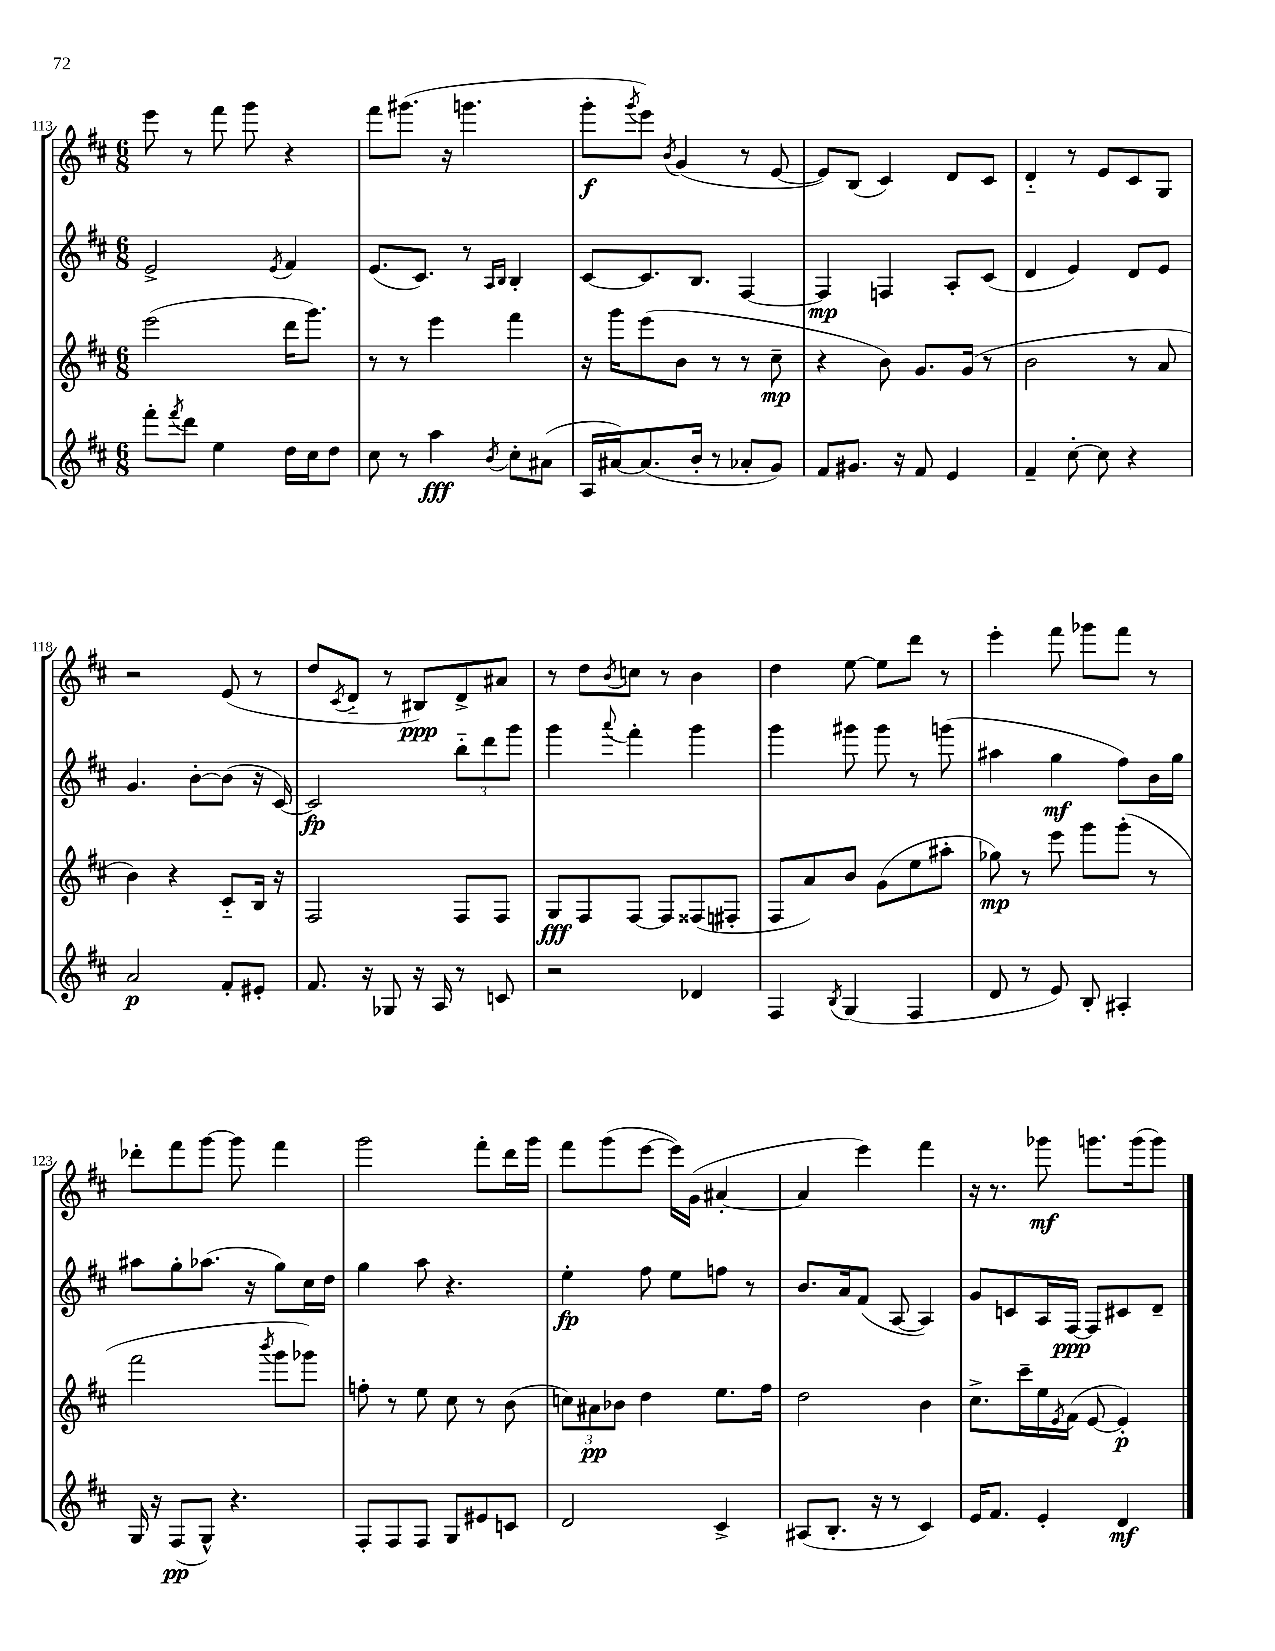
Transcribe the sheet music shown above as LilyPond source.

<<
\new StaffGroup <<
\new Staff = "s0" {
    \clef treble \key d \major \numericTimeSignature \time 6/8
    e'''8 r8 fis'''8 g'''8 r4 |
    fis'''8 gis'''8.( r16 g'''4. |
    g'''8-.\f \acciaccatura { g'''8 } e'''8) \acciaccatura { b'8 } g'4( r8 e'8~ |
    e'8) b8( cis'4) d'8 cis'8 |
    d'4-_ r8 e'8 cis'8 g8 |
    r2 e'8( r8 |
    d''8 \acciaccatura { cis'8 } d'8-_ r8 bis8\ppp) d'8-> ais'8 |
    r8 d''8 \acciaccatura { b'8 } c''8 r8 b'4 |
    d''4 e''8~ e''8 d'''8 r8 |
    e'''4-. fis'''8 ges'''8 fis'''8 r8 |
    des'''8-. fis'''8 g'''8~ g'''8 fis'''4 |
    g'''2 fis'''8-. d'''16 g'''16 |
    fis'''8 g'''8( e'''8~ e'''16) g'16( ais'4~-. |
    ais'4 e'''4) fis'''4 |
    r16 r8. ges'''8\mf g'''8. g'''16( g'''8) \bar "|." |
}
\new Staff = "s1" {
    \clef treble \key d \major \numericTimeSignature \time 6/8
    e'2-> \acciaccatura { e'8 } fis'4 |
    e'8.( cis'8.) r8 \grace { a16 b16 } b4-. |
    cis'8~ cis'8. b8. fis4~ |
    fis4\mp f4 a8-. cis'8( |
    d'4 e'4) d'8 e'8 |
    g'4. b'8~-. b'8( r16 cis'16~) |
    cis'2\fp \tuplet 3/2 { b''8-_ d'''8 g'''8 } |
    g'''4 \appoggiatura { a'''8 } fis'''4-. g'''4 |
    g'''4 gis'''8 gis'''8 r8 g'''8( |
    ais''4 g''4\mf fis''8) b'16 g''16 |
    ais''8 g''8-. aes''8.( r16 g''8) cis''16 d''16 |
    g''4 a''8 r4. |
    e''4-.\fp fis''8 e''8 f''8 r8 |
    b'8. a'16 fis'8( a8~ a4) |
    g'8 c'8 a16 fis16~\ppp fis8 cis'8 d'8-- \bar "|." |
}
\new Staff = "s2" {
    \clef treble \key d \major \numericTimeSignature \time 6/8
    e'''2( d'''16 g'''8.) |
    r8 r8 e'''4 fis'''4 |
    r16 g'''16 e'''8( b'8 r8 r8 cis''8--\mp |
    r4 b'8) g'8. g'16( r8 |
    b'2 r8 a'8 |
    b'4) r4 cis'8-_ b16 r16 |
    fis2 fis8 fis8 |
    g8\fff fis8 fis8~ fis8 fisis8( fis8-. |
    fis8 a'8) b'8 g'8( e''8 ais''8-. |
    ges''8\mp) r8 e'''8 g'''8 g'''8-.( r8 |
    fis'''2 \acciaccatura { b'''8 } g'''8 ges'''8) |
    f''8-. r8 e''8 cis''8 r8 b'8( |
    \tuplet 3/2 { c''8) ais'8\pp bes'8 } d''4 e''8. fis''16 |
    d''2 b'4 |
    cis''8.-> cis'''16-- e''16 \acciaccatura { e'8 } fis'16( e'8~ e'4-.\p) \bar "|." |
}
\new Staff = "s3" {
    \clef treble \key d \major \numericTimeSignature \time 6/8
    fis'''8-. \acciaccatura { fis'''8 } d'''8 e''4 d''16 cis''16 d''8 |
    cis''8 r8 a''4\fff \acciaccatura { b'8 } cis''8-. ais'8( |
    a16 ais'16~) ais'8.( b'16-. r8 aes'8-. g'8) |
    fis'8 gis'8. r16 fis'8 e'4 |
    fis'4-- cis''8~-. cis''8 r4 |
    a'2\p fis'8-. eis'8-. |
    fis'8. r16 ges8 r16 a16 r8 c'8 |
    r2 des'4 |
    fis4 \acciaccatura { b8 } g4( fis4 |
    d'8 r8 e'8) b8-. ais4-. |
    g16 r16 fis8\pp( g8-^) r4. |
    fis8-. fis8 fis8 g8 eis'8 c'8 |
    d'2 cis'4-> |
    ais8( b8.-. r16 r8 cis'4) |
    e'16 fis'8. e'4-. d'4\mf \bar "|." |
}
>>
>>
\layout { \context { \Score currentBarNumber = #113 } }
